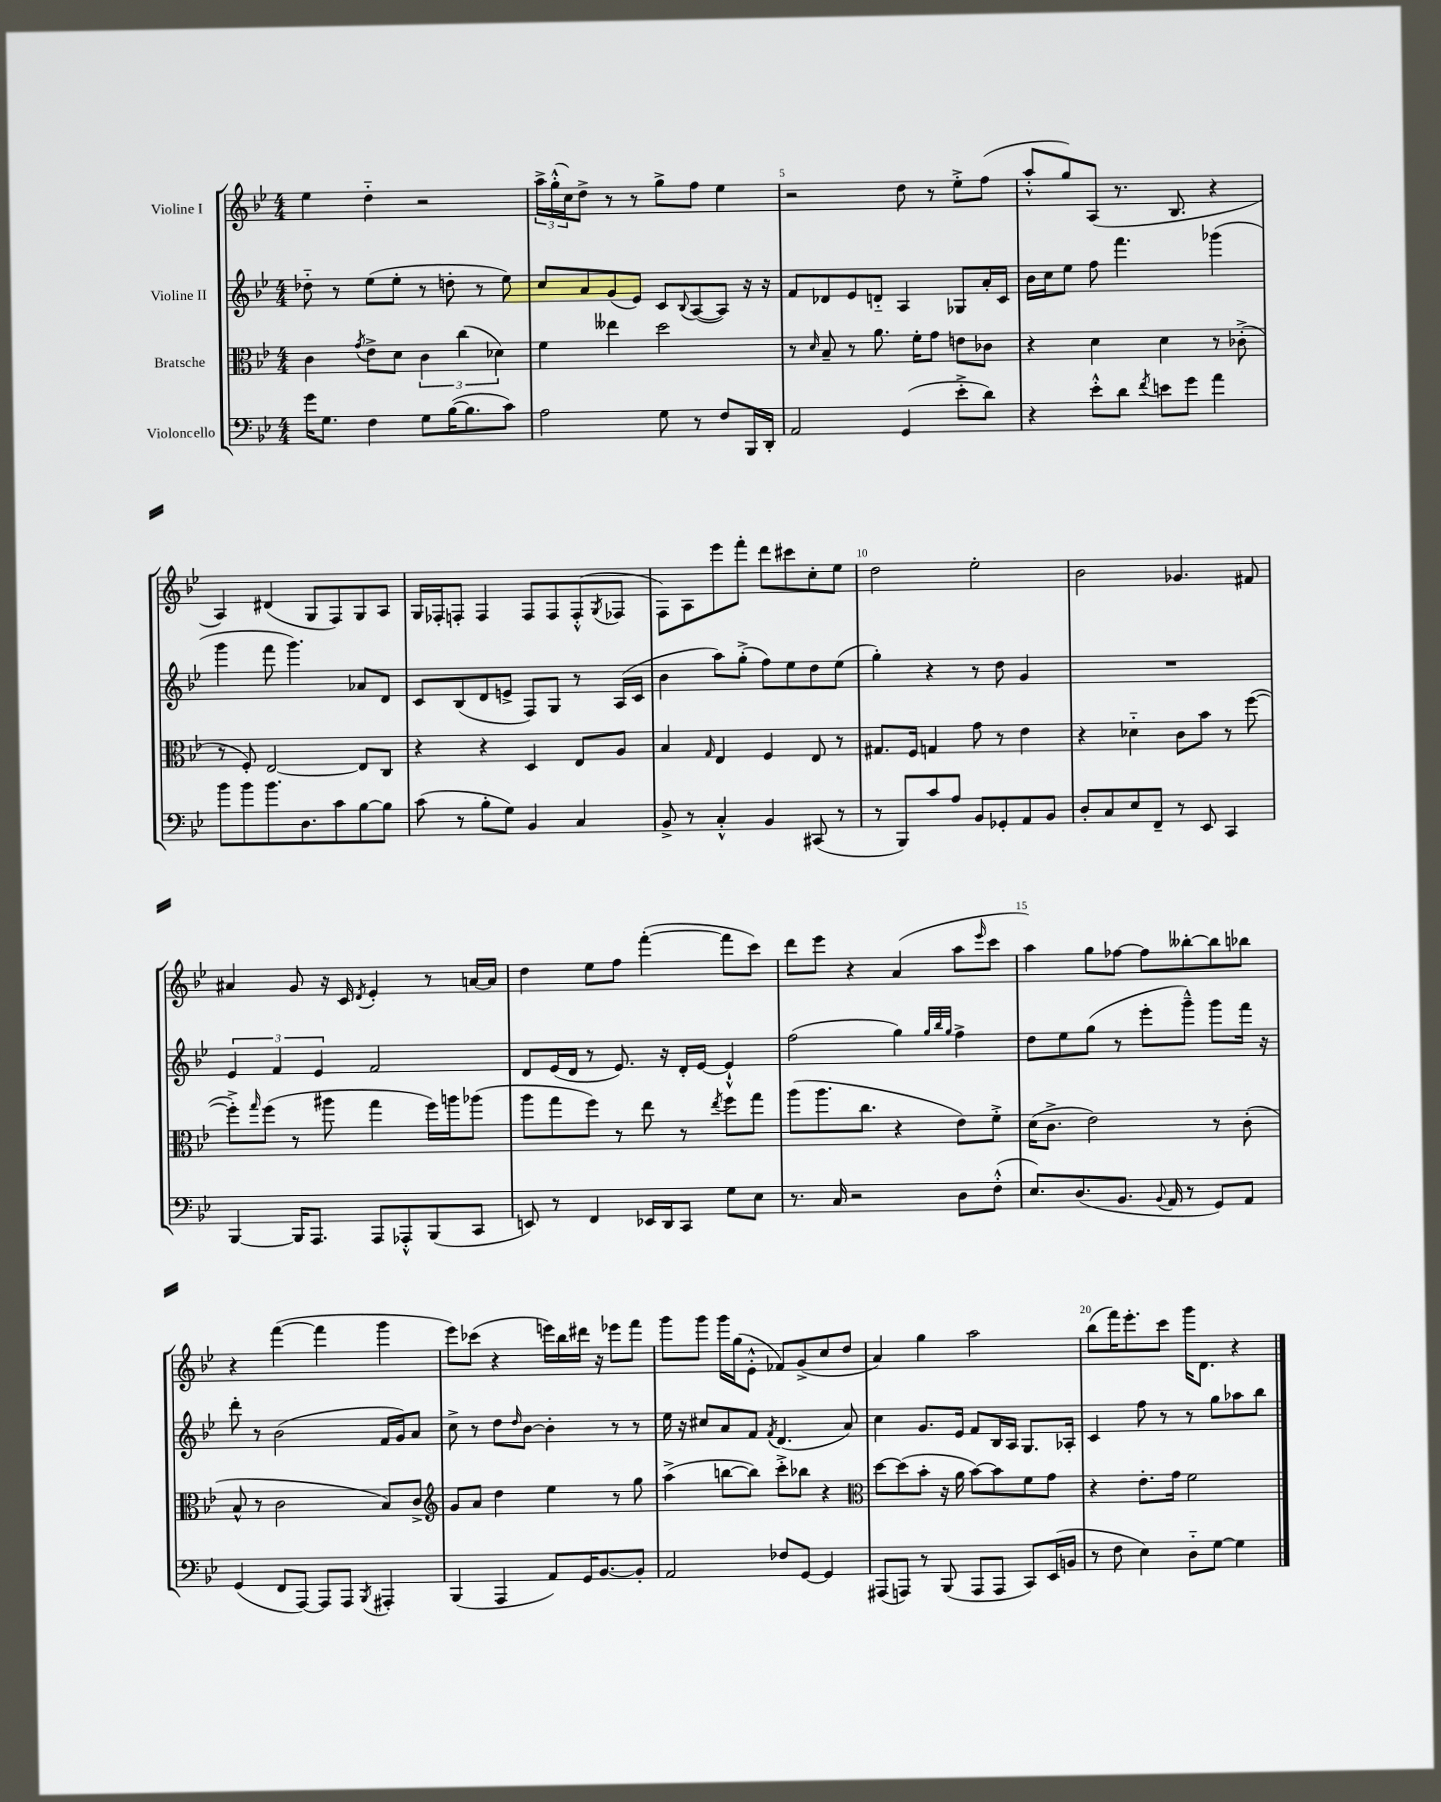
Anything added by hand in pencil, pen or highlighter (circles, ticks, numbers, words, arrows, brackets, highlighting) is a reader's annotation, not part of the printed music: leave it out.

**kern	**kern	**kern	**kern
*staff4	*staff3	*staff2	*staff1
*clefF4	*clefC3	*clefG2	*clefG2
*k[b-e-]	*k[b-e-]	*k[b-e-]	*k[b-e-]
*M4/4	*M4/4	*M4/4	*M4/4
16g	4c	8dd-'~	4ee-
8.G	.	.	.
.	.	8r	.
.	8qg	.	.
4F	8e-^	(8ee-	4dd'~
.	8d	8ee-'	.
8G	6c	8r	2r
([16B-	.	8dd'	.
.	(6cc	.	.
8.B-]	.	.	.
.	.	8r	.
.	6d-)	.	.
8c)	.	8ee-)	.
=	=	=	=
2A	4f	8cc	24aa^
.	.	.	(24gg'^^
.	.	.	24cc)
.	.	8a	8dd^
.	4ee--	(8g	8r
.	.	8e-)	8r
8G	2dd	8c	8gg^
.	.	8qqB-	.
8r	.	([8A	8ff
8F	.	8A])	4ee-
16BBB-	.	16r	.
16DD'	.	16r	.
=	=	=	=
2AA	8r	8f	2r
.	16qqd	.	.
.	8B-~	8d-	.
.	8r	8e-	.
.	8.a	8d'~	.
(4GG	.	4A	8dd
.	16f'	.	.
.	8g	.	8r
8e-'^	8e	8G-	8ee-'^
8d)	8c-	16a'	(8ff
.	.	16c	.
=	=	=	=
4r	4r	16b-	8aa'^^
.	.	16cc	.
.	.	8ee-	8gg)
8e-'^^	4d	8ff	(8A
8d	.	4.fff	8.r
8qf	.	.	.
8e	4d	.	.
.	.	.	8.B-
8g	.	.	.
4a	8r	(4ggg-	4r
.	(8c-'^	.	.
=	=	=	=
8b-	8r	4ggg	4A)
8b-	8F')	.	.
8.b-	[2E-	8fff	(4d#
.	.	4.ggg)	.
8.D	.	.	.
.	.	.	8G
8c	.	.	8F)
[8B-	8E-]	8a-	8G
8B-]	8C	8d	8A
=	=	=	=
(8c	4r	8c	16G
.	.	.	16F-'
8r	.	(8B-	8F'
8B-'	4r	8d	4F
8G)	.	8e^	.
4BB-	4D	8F)	8F
.	.	8G	8F
4C	8E-	8r	(8F'^^
.	.	.	8qG
.	8A	(16A	8F-
.	.	16c	.
=	=	=	=
8BB-^	4B-	4b-	8F)
8r	.	.	8A
.	16qqG	.	.
4C'^^	4E-	8aa)	8eee-
.	.	(8gg'^	8fff'
4BB-	4F	8ff)	8ddd
.	.	8ee-	8ccc#
(8CC#	8E-	8dd	8cc'
8r	8r	(8ee-	8ee-
=	=	=	=
8r	8.G#	4gg')	2dd
8BBB-)	.	.	.
.	16F	.	.
8c	4G	4r	.
8A	.	.	.
8BB-	8g	8r	2ee-'
8GG-'	8r	8dd	.
8AA	4e-	4g	.
8BB-	.	.	.
=	=	=	=
8D'	4r	1r	2b-
8C	.	.	.
8E-	4d-'~	.	.
8FF~	.	.	.
8r	8c	.	4.g-
8EE-	8b-	.	.
4CC	8r	.	.
.	([8ff	.	8f#
=	=	=	=
[4BBB-	8ff'^])	6e-	4a#
.	16qqgg	.	.
.	(8ff	.	.
.	.	6f	.
16BBB-]	8r	.	8g
8.AAA	.	.	.
.	.	6e-	.
.	8aa#	.	16r
.	.	.	16c
.	.	.	8qd
8AAA	4gg	2f	4e-'
8AAA-'^^	.	.	.
(8BBB-	16ff)	.	8r
.	16aa	.	.
8CC	(8aa-	.	[16a
.	.	.	16a]
=	=	=	=
8EE)	8aa	8d	4dd
8r	8gg	(16e-	.
.	.	16d	.
4FF	8ff)	8r	8ee-
.	8r	8.e-)	8ff
16EE-	8ee-	.	([4fff'
16DD	.	16r	.
8CC	8r	16d'	.
.	.	[16e-	.
.	8qee-	.	.
8G	8ff	4e-`^^]	8fff]
8E-	8gg	.	8ccc)
=	=	=	=
8.r	(8aa	(2ff	8ddd
.	8.aa	.	8eee-
16C	.	.	.
2r	.	.	4r
.	8.cc	.	.
.	4r	4gg)	(4a
.	.	32qqgg	.
.	.	32qqbb-	.
.	.	32qqgg	.
8D	8e-)	4ff^	8aa
.	.	.	16qqeee-
(8F'^^	8f'^	.	8ccc
=	=	=	=
8.E-)	(16d	8dd	4aa)
.	8.c^	.	.
.	.	8ee-	.
(8.D	.	.	.
.	2e-)	(8gg	8gg
8.BB-	.	8r	[8ff-
.	.	8eee-'	8ff-]
8qqBB-	.	.	.
16AA	.	.	.
8r	.	8ggg~^^)	[8bb--'
8GG)	8r	8ggg	8bb--]
8AA	(8c'	16fff	8bb-
.	.	16r	.
=	=	=	=
(4GG	8B-^^	8ddd'	4r
.	8r	8r	.
8FF	2c	(2b-	([4fff
[8AAA)	.	.	.
8AAA]	.	.	4fff]
8AAA	.	.	.
8qBBB-	.	.	.
4AAA#'	8B-)	16f	4ggg
.	.	16g)	.
.	8c^	8a	.
=	=	=	=
*	*clefG2	*	*
(4BBB-	8g	8cc^	8eee-)
.	8a	8r	(8ccc-
4AAA	4dd	8dd	4r
.	.	16qqdd	.
.	.	[8b-	.
8AA)	4ee-	4b-']	16eee)
.	.	.	16bb-
16GG	.	.	16ddd#
[8.BB-	.	.	16r
.	8r	8r	8eee-
8BB-']	8gg	8r	8fff
=	=	=	=
2AA	(4aa^	16ee-	8ggg
.	.	16r	.
.	.	8cc#	8ggg
.	[8bb	8a	16ggg
.	.	.	(16gg
.	8bb])	8f	8e-'^^
.	.	8qf	.
8F-	8ccc'^	(4.d	8f-)
[8GG	8bb-	.	(8g^
4GG]	4r	.	8cc
.	.	8a)	8dd
=	=	=	=
*	*clefC3	*	*
(8AAA#	[8dd	4cc	4a)
8AAA)	(8dd]	.	.
8r	8b-'	8.g	4gg
(8BBB-	16r	.	.
.	16a	16e-	.
8AAA	[8b-)	8f	2aa
8AAA	8b-]	16B-	.
.	.	16A	.
8CC)	8f	8.G	.
(16EE-	8g	.	.
16BB	.	16A-'	.
=	=	=	=
8r	4r	4c	(8bb-
8F	.	.	16fff)
.	.	.	8.eee-'
4E-)	8.e-'	8ff	.
.	.	8r	8ccc
.	16g	.	.
8D'~	2f	8r	16ggg
.	.	.	8.d
[8G	.	8gg	.
4G]	.	8aa-	4r
.	.	8bb-	.
==	==	==	==
*-	*-	*-	*-
